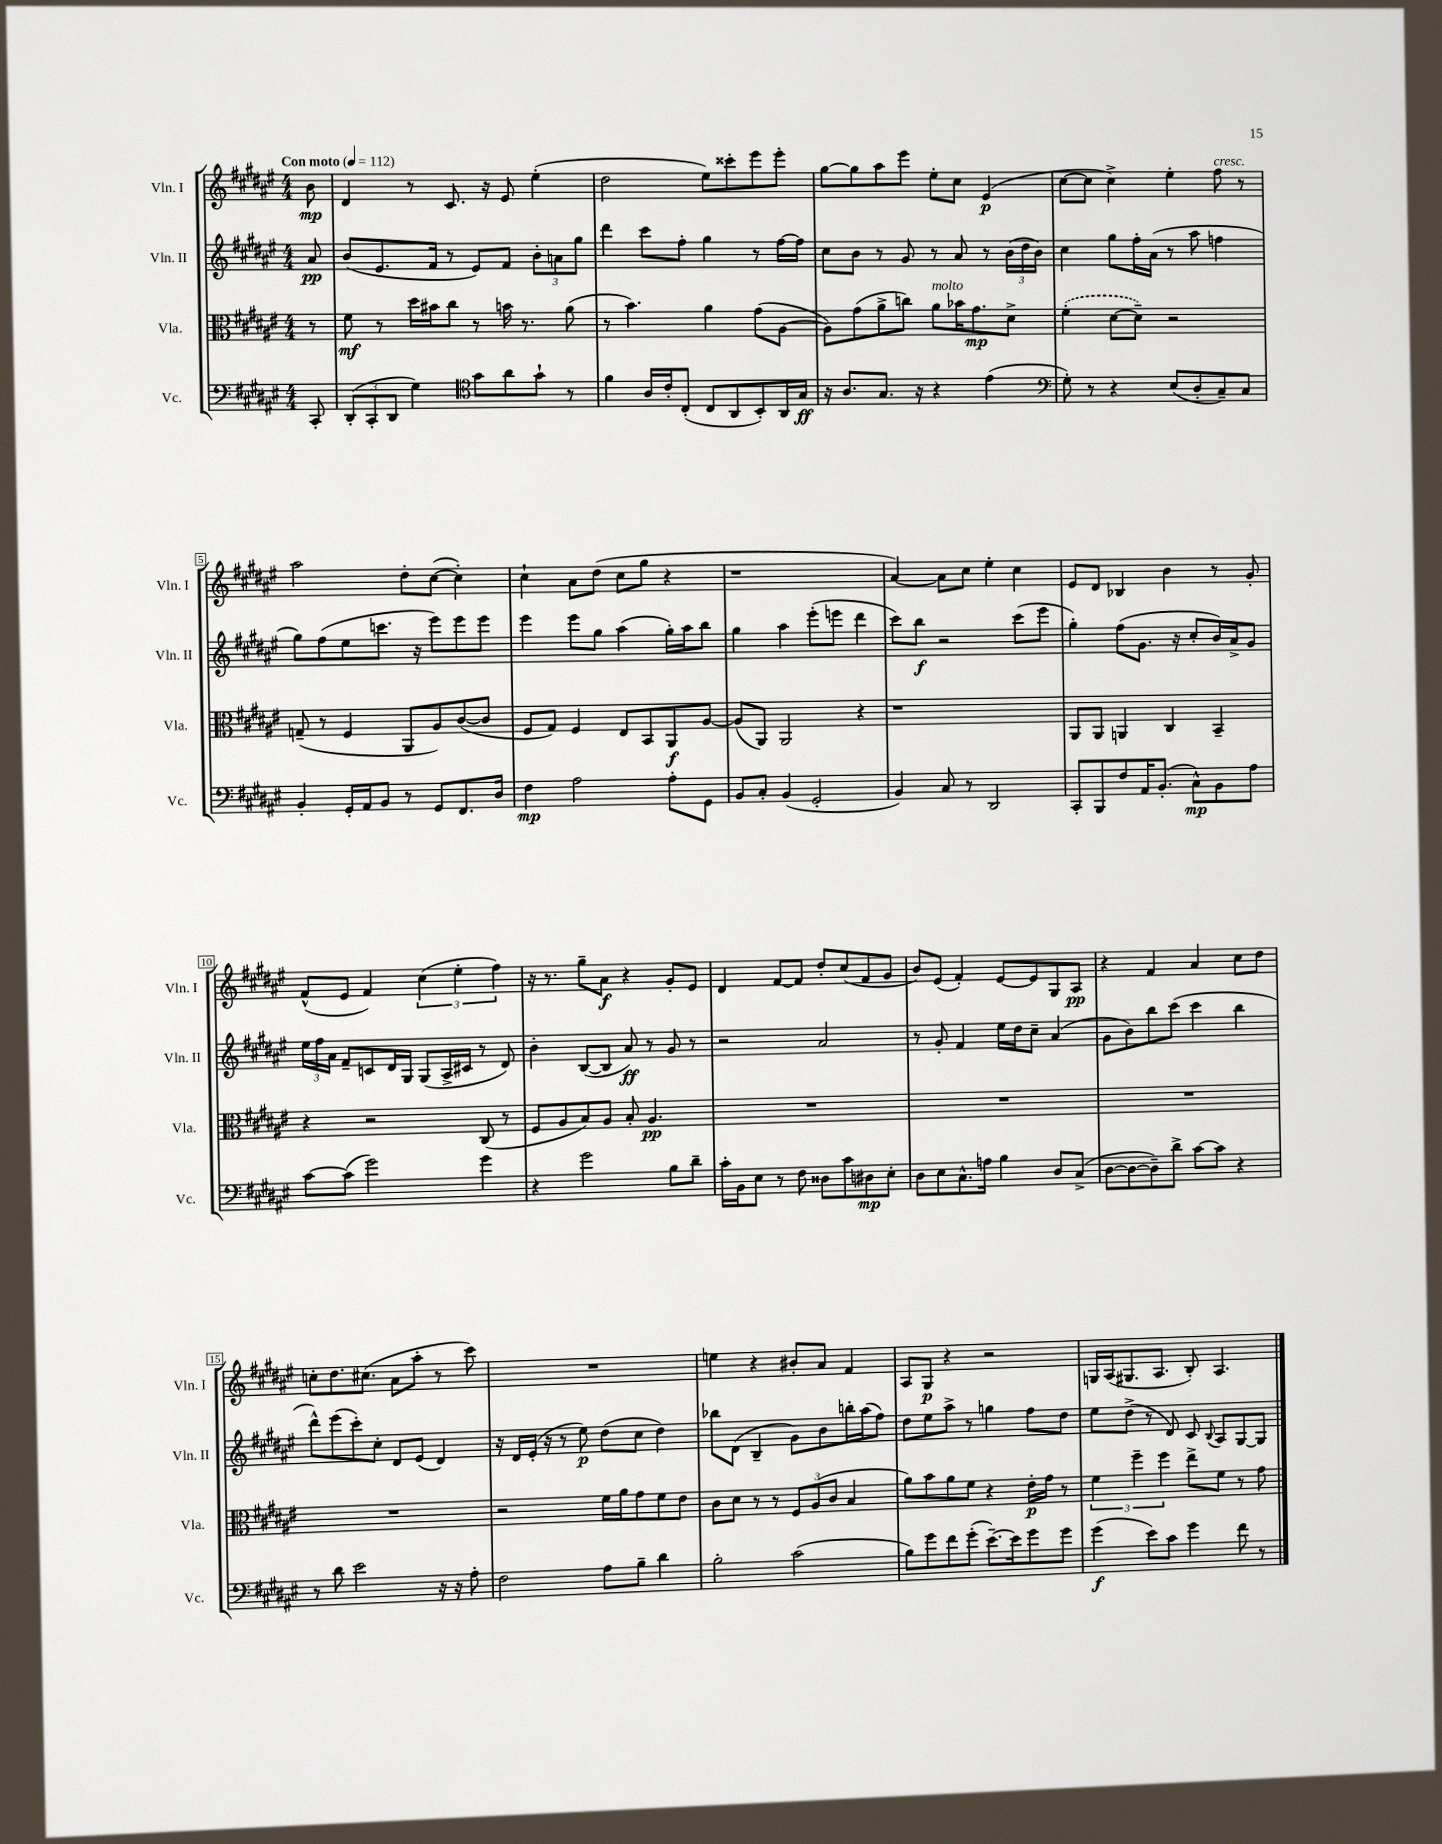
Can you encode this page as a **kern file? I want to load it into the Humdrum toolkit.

**kern	**kern	**kern	**kern
*staff4	*staff3	*staff2	*staff1
*clefF4	*clefC3	*clefG2	*clefG2
*k[f#c#g#d#a#e#]	*k[f#c#g#d#a#e#]	*k[f#c#g#d#a#e#]	*k[f#c#g#d#a#e#]
*M4/4	*M4/4	*M4/4	*M4/4
*MM112	*MM112	*MM112	*MM112
8CC#'	8r	8a#	8b
=	=	=	=
(12DD#'	8f#	(8b	4d#
12CC#'	.	.	.
.	8r	8.e#	.
12DD#	.	.	.
4G#)	16dd#	.	8r
.	16b#	16f#	.
.	8cc#	8r	8.c#
*clefC4	*	*	*
8g#	8r	8e#)	.
.	.	.	16r
8a#	16b	8f#	8e#
.	8.r	.	.
8g#`	.	12b'	(4ee#'
.	.	12a	.
8r	(8a#	.	.
.	.	12gg#	.
=	=	=	=
4f#	8r	4ddd#	2dd#
.	4.b)	.	.
16A#	.	8ccc#	.
16c#'	.	.	.
(8C#'	.	8ff#'	.
8C#	4a#	4gg#	8ee#)
8AA#	.	.	8ccc##'
8BB')	(8g#	8r	8eee#
16AA#	[8A#	[16ff#	8eee#'
16G#	.	16ff#]	.
=	=	=	=
16r	8A#])	8cc#	[8gg#
8.A#	.	.	.
.	(8g#	8b	8gg#]
8.G#	8a#^	8r	8aa#
.	8cc)	8g#	8eee#
16r	.	.	.
4r	8a#	8r	8ee#'
.	16b-	8a#	8cc#
.	8.g#	.	.
(4e#	.	8r	(4e#
.	8d#^	(24b	.
.	.	24dd#	.
.	.	24b)	.
=	=	=	=
*clefF4	*	*	*
8G#')	(4f#'	4cc#	[8cc#
8r	.	.	8cc#]
4r	[8d#	8gg#	4cc#^)
.	8d#~])	16ff#'	.
.	.	(16a#	.
(8E#	2r	8r	4ee#'
8D#'	.	8aa#	.
8C#~)	.	4ff	8ff#
8C#	.	.	8r
=	=	=	=
4BB'	(8G~	8gg#)	2aa#
.	8r	(8ff#	.
16GG#'	4F#	8ee#	.
16AA#	.	.	.
8BB	.	8.ccc	.
8r	8AA#	.	8dd#'
.	.	16r	.
8GG#	8A#)	8eee#)	([8cc#
8.FF#	([8c#	8eee#	4cc#'])
.	8c#]	8eee#	.
16D#	.	.	.
=	=	=	=
4F#	8F#	4eee#	4cc#`
.	8G#)	.	.
2A#	4F#	8eee#	8a#
.	.	8gg#	(8dd#
.	8E#	(4aa#	8cc#
.	8BB	.	8gg#
8A#'	8AA#	16gg#')	4r
.	.	16aa#	.
8GG#	[8A#	8bb	.
=	=	=	=
8BB	(8A#]	4gg#	1r
8C#'	8AA#)	.	.
(4BB	2AA#	4aa#	.
2GG#'	.	(8eee#'	.
.	.	8eee	.
.	4r	4ddd#	.
=	=	=	=
4BB)	1r	8ccc#)	[4a#)
.	.	8bb	.
8C#	.	2r	8a#]
8r	.	.	8cc#
2DD#	.	.	4ee#'
.	.	(8ccc#	4cc#
.	.	8eee#	.
=	=	=	=
8CC#'	8AA#	4gg#')	8e#
8BBB	8AA#	.	8d#
8F#	4AA	(8ff#	4B-
16AA#	.	8.g#	.
(8.BB'	.	.	.
.	4C#	.	4b
.	.	16r	.
8C#^^)	.	8cc#'	.
8BB	4BB~	16b)	8r
.	.	16a#^	.
8A#	.	8g#	8g#'
=	=	=	=
[8c#	4r	24ee#	(8f#^^
.	.	24ff#	.
.	.	24a#	.
(8c#]	.	8f#~	8e#
2g#)	2r	8c	4f#)
.	.	16d#	.
.	.	16G#	.
.	.	(8G#	(6cc#
.	.	16A#^	.
.	.	.	6ee#'
.	.	16c#	.
4g#	(8C#	8r	.
.	.	.	6ff#)
.	8r	8d#)	.
=	=	=	=
4r	8F#	4b'	16r
.	.	.	8.r
.	8A#	.	.
2g#	8B)	([8B	8gg#~
.	8A#	8B]	8a#
.	8B'	8a#)	4r
.	4.A#	8r	.
8B	.	8g#	8g#'
8d#~	.	8r	8e#
=	=	=	=
16c#'	1r	2r	4d#
16BB	.	.	.
8E#	.	.	.
8r	.	.	[8f#
8F#	.	.	8f#]
8D##	.	2a#	8dd#'
8c#	.	.	(8cc#
8D#	.	.	8f#
8E#'	.	.	8g#
=	=	=	=
8D#	1r	8r	8b)
8E#	.	8g#'	(8e#
8.C#^^	.	4f#	4f#')
16A	.	.	.
4B	.	16ee#	[8e#
.	.	16dd#	.
.	.	8cc#~	8e#]
8D#	.	(4a#	8G#
(8C#^	.	.	8A#
=	=	=	=
[8D#	1r	8g#	4r
8D#_	.	8b)	.
8D#~])	.	8bb	4f#
8d#^	.	(8ccc#	.
[8c#	.	4ccc#	4a#
8c#]	.	.	.
4r	.	4bb	8cc#
.	.	.	8dd#
=	=	=	=
8r	1r	8ddd#^^)	8cc'
8d#	.	(8eee#	8.dd#
2e#	.	8ccc#')	.
.	.	.	(8.cc#
.	.	8cc#'	.
.	.	8d#	8a#
.	.	(8e#	8aa#'
16r	.	4d#)	8r
16r	.	.	.
8A#'	.	.	8ccc#)
=	=	=	=
2F#	2r	16r	1r
.	.	16d#	.
.	.	(16e#'	.
.	.	16r	.
.	.	8r	.
.	.	8ee#)	.
8A#	16f#	(8dd#	.
.	16a#	.	.
8B~	8g#	8cc#	.
4d#	8f#	4dd#)	.
.	8e#	.	.
=	=	=	=
2B'	8c#	8bb-	4ee
.	8d#	(8d#	.
.	8r	4B~	4r
.	8r	.	.
(2c#	12F#	8g#)	8b#'
.	(12A#	.	.
.	.	8b	8a#
.	12c#	.	.
.	4B	16bb'	4f#
.	.	(16aa#	.
.	.	8ff#)	.
=	=	=	=
8B)	8a#)	8dd#	8A#
8g#	8b	8ee#	8G#
8f#	8a#	8aa#^	4r
(8g#'	8f#	8r	.
[8.e#~)	4r	4gg	2r
16e#]	.	.	.
8g#	16e#'	8ff#	.
.	16g#	.	.
8g#	8r	8dd#	.
=	=	=	=
(4g#	6f#	8ee#	16G
.	.	.	(16A#
.	.	(8dd#^	8.G#
.	6ff#~	.	.
8e#)	.	8r	.
.	.	.	8.A#
.	6ff#	.	.
8c#	.	8d#)	.
4g#	8ee#^	8c#	8B')
.	.	8qqB	.
.	8f#	8A#	4.A#
8f#	8r	[8G#	.
8r	8g#	8G#]	.
==	==	==	==
*-	*-	*-	*-
